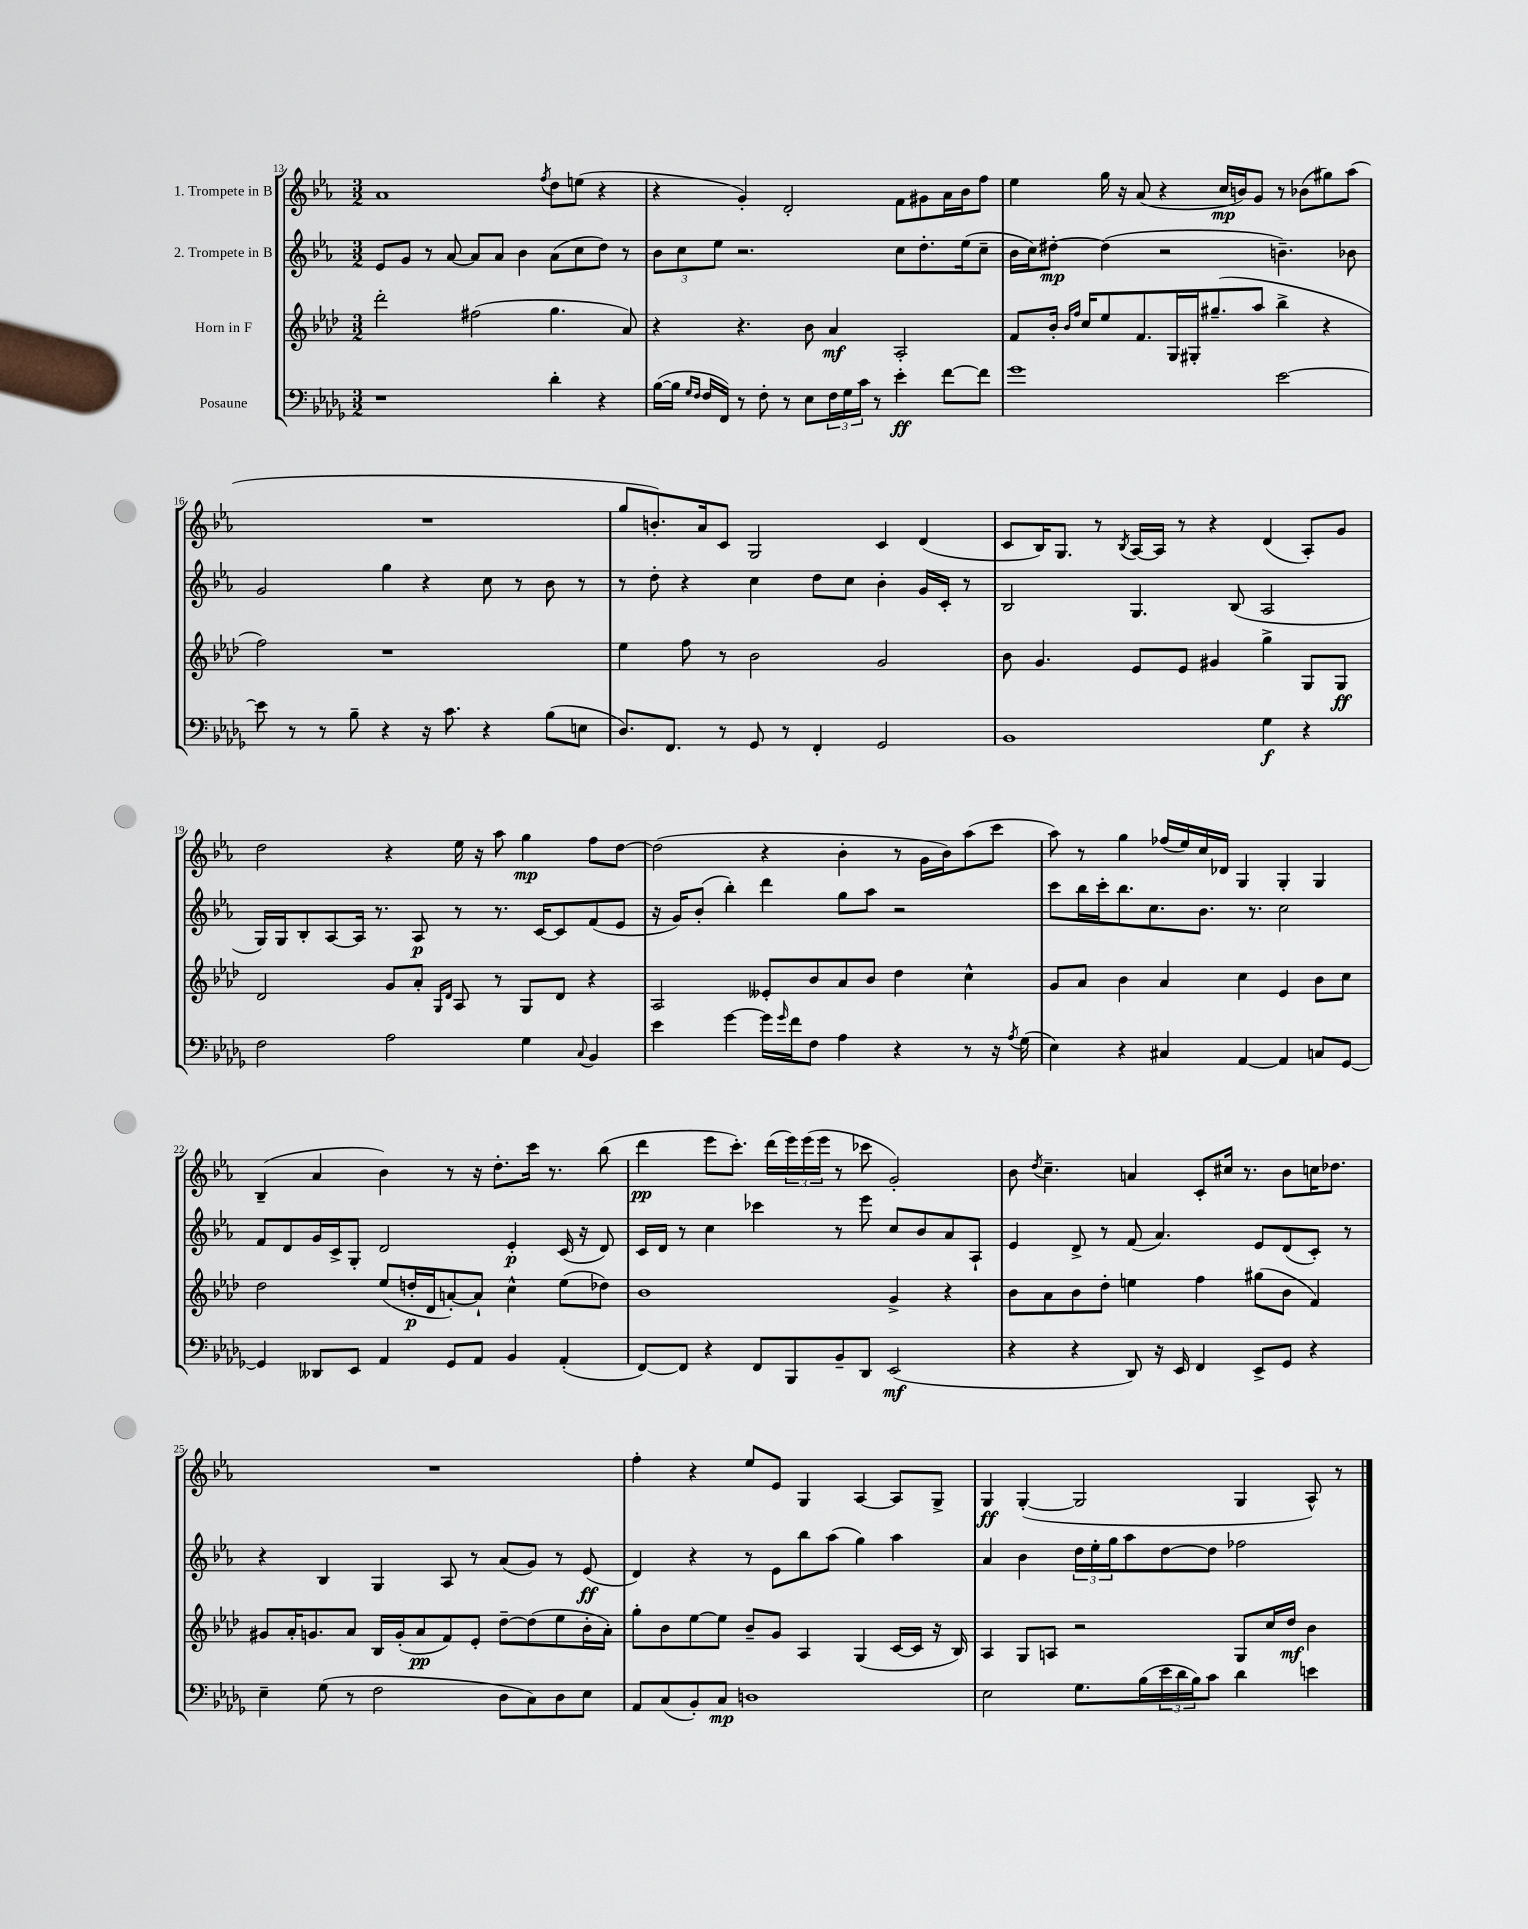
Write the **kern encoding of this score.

**kern	**kern	**kern	**kern
*staff4	*staff3	*staff2	*staff1
*clefF4	*clefG2	*clefG2	*clefG2
*k[b-e-a-d-g-]	*k[b-e-a-d-]	*k[b-e-a-]	*k[b-e-a-]
*M3/2	*M3/2	*M3/2	*M3/2
1r	2ddd-'	8e-	1a-
.	.	8g	.
.	.	8r	.
.	.	[8a-	.
.	(2ff#	8a-]	.
.	.	8a-	.
.	.	4b-	.
.	.	.	8qff
4d-'	4.gg	(8a-	8dd
.	.	8cc	(8ee
4r	.	8dd)	4r
.	8a-)	8r	.
=	=	=	=
([16B-	4r	12b-	4r
16B-]	.	.	.
.	.	12cc	.
16qqG-	.	.	.
16qqF	.	.	.
16F	.	.	.
.	.	12ee-	.
16FF)	.	.	.
8r	4.r	2.r	4g')
8F'	.	.	.
8r	.	.	2d'
8E-	8b-	.	.
24F	4a-	.	.
24G-	.	.	.
24c	.	.	.
8r	.	.	.
4e-'	2A-'	8cc	8f
.	.	8.dd'	8g#
[8f	.	.	16a-
.	.	(16ee-	16b-
8f]	.	8cc~	8ff
=	=	=	=
1g-	8f	16b-	4ee-
.	.	16cc)	.
.	16b-'	[8dd#'	.
.	16qqb-	.	.
.	16qqff	.	.
.	16cc	.	.
.	8ee-	(4dd#]	16gg
.	.	.	16r
.	8.f	.	(8a-
.	.	2r	4r
.	16G	.	.
.	16G#'	.	.
.	(8.gg#~	.	.
.	.	.	16cc
.	.	.	16b)
.	8aa-	.	8g
[2e-	4bb-^	4.b~)	8r
.	.	.	(8b-
.	4r	.	8gg#)
.	.	8b-	(8aa-
=	=	=	=
8e-]	2ff)	2g	1.r
8r	.	.	.
8r	.	.	.
8B-~	.	.	.
4r	1r	4gg	.
16r	.	4r	.
8.c	.	.	.
4r	.	8cc	.
.	.	8r	.
(8B-	.	8b-	.
8E	.	8r	.
=	=	=	=
8.D-)	4ee-	8r	8gg
.	.	8dd'	8.b')
8.FF	.	.	.
.	8ff	4r	.
.	.	.	16a-
8r	8r	.	8c
8GG-	2b-	4cc	2G
8r	.	.	.
4FF'	.	8dd	.
.	.	8cc	.
2GG-	2g	4b-'	4c
.	.	16g	(4d
.	.	16c'	.
.	.	8r	.
=	=	=	=
1BB-	8b-	2B-	8c
.	4.g	.	16B-)
.	.	.	8.G
.	.	.	8r
.	.	.	8qB-
.	8e-	4.G	[16A-
.	.	.	16A-]
.	8e-	.	8r
.	4g#	.	4r
.	.	(8B-	.
4G-	4gg^	2A-	(4d
4r	8G	.	8A-')
.	8G	.	8g
=	=	=	=
2F	2d-	16G)	2dd
.	.	16G	.
.	.	8B-'	.
.	.	[8A-	.
.	.	16A-]	.
.	.	8.r	.
2A-	8g	.	4r
.	8a-'	8A-	.
.	16qqG	.	.
.	16qqd-	.	.
.	8A-	8r	16ee-
.	.	.	16r
.	8r	8.r	8aa-
4G-	8G	.	4gg
.	.	[16c	.
.	8d-	8c]	.
8qqC	.	.	.
4BB-	4r	(8f	8ff
.	.	8e-	[8dd
=	=	=	=
4e-	2A-	16r	(2dd]
.	.	16g)	.
.	.	(8b-'	.
[4g-	.	4bb-')	.
16g-]	8e--'	4ddd	4r
16qqg-	.	.	.
16f	.	.	.
8F	8b-	.	.
4A-	8a-	8gg	4b-'
.	8b-	8aa-	.
4r	4dd-	2r	8r
.	.	.	16g
.	.	.	16b-)
8r	4cc^^	.	(8aa-
16r	.	.	8ccc
8qA-	.	.	.
(16G-	.	.	.
=	=	=	=
4E-)	8g	8ccc	8aa-)
.	8a-	16bb-	8r
.	.	16ccc'	.
4r	4b-	8.bb-	4gg
.	.	8.cc	.
4C#	4a-	.	(16ff-
.	.	.	16ee-)
.	.	8.b-	16cc
.	.	.	16d-
[4AA-	4cc	.	4G
.	.	8.r	.
4AA-]	4e-	2cc	4G'
8C	8b-	.	4G
[8GG-	8cc	.	.
=	=	=	=
4GG-]	2dd-	8f	(4B-~
.	.	8d	.
8DD--	.	16g	4a-
.	.	16c^	.
8EE-	.	8G'	.
4AA-	(8ee-	2d	4b-)
.	16dd'	.	.
.	16d-	.	.
8GG-	[8a')	.	8r
8AA-	8a`]	.	16r
.	.	.	8.dd'
4BB-	4cc^^	4e-'	.
.	.	.	16ccc
.	.	.	8.r
(4AA-'	(8ee-	(16c	.
.	.	16r	.
.	8dd-)	8d)	(8bb-
=	=	=	=
[8FF)	1b-	16c	4ddd
.	.	16d	.
8FF]	.	8r	.
4r	.	4cc	8eee-
.	.	.	8.ccc')
8FF	.	4ccc-	.
.	.	.	(16ddd
8BBB-	.	.	24eee-)
.	.	.	(24eee-
.	.	.	24eee-
8BB-~	.	8r	8r
8DD-	.	8eee-	8ccc-
(2EE-	4g^	8cc	2g')
.	.	8b-	.
.	4r	8a-	.
.	.	8A-`	.
=	=	=	=
4r	8b-	4e-	8b-
.	.	.	8qdd
.	8a-	.	4.cc~
4r	8b-	8d^	.
.	8dd-'	8r	.
8DD-)	4ee	(8f	4a
16r	.	4.a-)	.
16EE-	.	.	.
4FF	4ff	.	8c'
.	.	.	16cc#
.	.	.	8.r
8EE-^	(8gg#	8e-	.
8GG-	8b-	(8d	8b-
4r	4f)	8c')	16cc
.	.	.	8.dd-
.	.	8r	.
=	=	=	=
4E-~	8g#	4r	1.r
.	16a-'	.	.
.	8.g	.	.
(8G-	.	4B-	.
8r	8a-	.	.
2F	16B-	4G	.
.	(16g'	.	.
.	8a-	.	.
.	8f)	8A-	.
.	8e-'	8r	.
8D-	[8dd-~	(8a-	.
8C)	(8dd-]	8g)	.
8D-	8ee-	8r	.
8E-	16b-'	(8e-	.
.	16a-')	.	.
=	=	=	=
8AA-	8gg'	4d)	4ff'
(8C	8b-	.	.
8BB-')	[8ee-	4r	4r
8C	8ee-]	.	.
1D	8b-~	8r	8ee-
.	8g	8e-	8e-
.	4A-	8bb-	4G
.	.	(8aa-	.
.	(4G	4gg)	[4A-
.	[16c	4aa-	8A-]
.	16c]	.	.
.	16r	.	8G^
.	16B-)	.	.
=	=	=	=
2E-	4A-	4a-	4G
.	8G	4b-	([4G'
.	8A	.	.
8.G-	2r	24dd	2G]
.	.	24ee-'	.
.	.	24gg	.
.	.	8aa-	.
(16B-	.	.	.
24e-	.	[8dd	.
24d-	.	.	.
24B-)	.	.	.
8c	.	8dd]	.
4d-	8G	2ff-	4G
.	16cc	.	.
.	16dd-	.	.
4e	4b-	.	8A-^^)
.	.	.	8r
==	==	==	==
*-	*-	*-	*-
